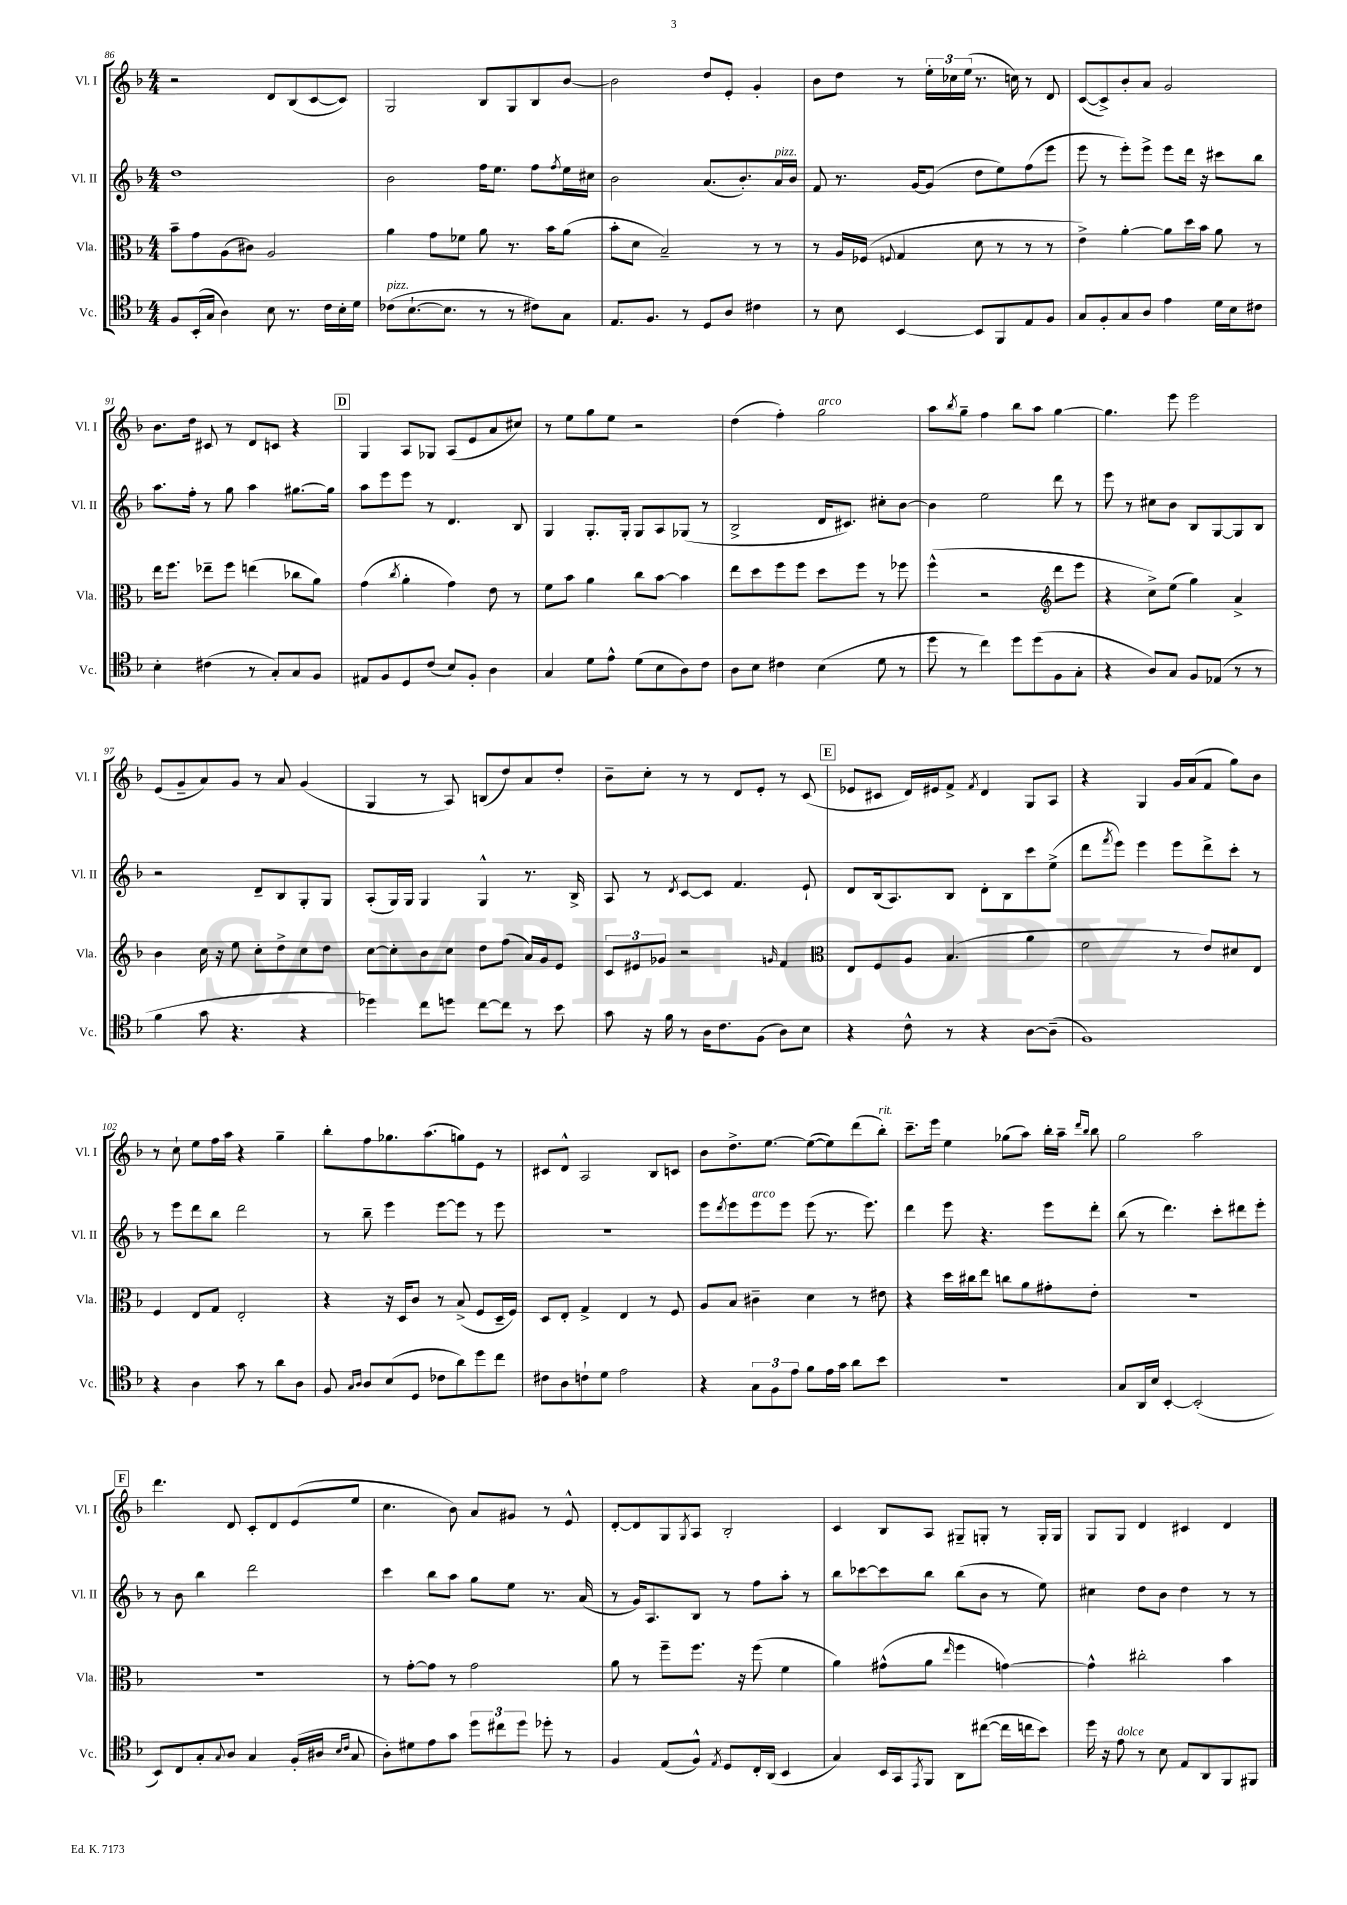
<<
\new StaffGroup <<
\new Staff = "s0" \with { instrumentName = "Vl. I" shortInstrumentName = "Vl. I" } {
    \clef treble \key f \major \numericTimeSignature \time 4/4
    r2 d'8 bes8( c'8~ c'8) |
    g2 bes8 g8 bes8 bes'8~ |
    bes'2 d''8 e'8-. g'4-. |
    bes'8 d''8 r8 \tuplet 3/2 { e''16-. ces''16 e''16( } r8. c''16) r8 d'8 |
    c'8~( c'8->) bes'8-. a'8 g'2 |
    bes'8. d''16 cis'8 r8 d'8 c'8 r4 |
    \mark \markup { \box "D" } g4 a8 ges8 a8( e'8 a'8 cis''8) |
    r8 e''8 g''8 e''8 r2 |
    d''4( f''4-.) g''2^\markup { \italic "arco" } |
    a''8 \acciaccatura { bes''8 } g''8-- f''4 bes''8 a''8 g''4~ |
    g''4. e'''8 e'''2 |
    e'8( g'8-- a'8) g'8 r8 a'8 g'4( |
    g4 r8 a8) b8( d''8) a'8 d''8-. |
    bes'8-- c''8-. r8 r8 d'8 e'8-. r8 c'8( |
    \mark \markup { \box "E" } ees'8 cis'8 d'16) eis'16 f'8-> \acciaccatura { f'8 } d'4 g8 a8 |
    r4 g4 g'16 a'16( f'8 g''8) bes'8 |
    r8 c''8-! e''8 f''16 a''16 r4 g''4-- |
    bes''8-. f''8 ges''8. a''8.( g''8) e'8 r8 |
    cis'8 d'8-^ a2 bes8 c'8 |
    bes'8 d''8.-> e''8.~ e''8~( e''8) d'''8( bes''8-.^\markup { \italic "rit." }) |
    c'''8.-- e'''16 e''4 ges''8( a''8) bes''16-. a''16-- \grace { d'''16 bes''16 } bes''8 |
    g''2 a''2 |
    \mark \markup { \box "F" } d'''4. d'8 c'8-. d'8 e'8( e''8 |
    c''4. bes'8) a'8 gis'8 r8 e'8-^ |
    d'8~-. d'8 g8 \acciaccatura { g8 } a8 bes2-. |
    c'4 bes8 a8 gis8-- g8-. r8 g16-. g16 |
    g8 g8 d'4 cis'4 d'4 \bar "|." |
}
\new Staff = "s1" \with { instrumentName = "Vl. II" shortInstrumentName = "Vl. II" } {
    \clef treble \key f \major \numericTimeSignature \time 4/4
    d''1 |
    bes'2 f''16 e''8. f''8 \acciaccatura { f''8 } e''16 cis''16 |
    bes'2 a'8.( bes'8.-.) a'16^\markup { \italic "pizz." } bes'16 |
    f'8 r8. g'16~ g'8( d''8 e''8) f''8( e'''8 |
    e'''8 r8 e'''8-.) e'''8-> e'''8 d'''16 r16 cis'''8 bes''8 |
    a''8. f''16-. r8 g''8 a''4 gis''8.~ gis''16 |
    \mark \markup { \box "D" } a''8 e'''8 e'''8 r8 d'4. bes8 |
    g4 g8.-. g16-. g8 a8 ges8( r8 |
    bes2-> d'16 cis'8.) cis''8-. bes'8~ |
    bes'4 e''2 d'''8 r8 |
    e'''8 r8 cis''8 bes'8 bes8 g8~ g8 bes8 |
    r2 d'8-- bes8 g8-. g8 |
    a8-.( g16) g16 g4 g4-^ r8. bes16-> |
    a8 r8 \acciaccatura { d'8 } c'8~ c'8 f'4. e'8-! |
    \mark \markup { \box "E" } d'8 bes16( a8.) bes8 d'8-. bes8 c'''8 e''8->( |
    d'''8 \acciaccatura { f'''8 } e'''8) e'''4 e'''8 d'''8-> c'''8-. r8 |
    r8 e'''8 d'''8 bes''8 d'''2 |
    r8 bes''8-- e'''4 e'''8~ e'''8 r8 e'''8 |
    R1 |
    e'''8 \acciaccatura { d'''8 } e'''8 e'''8^\markup { \italic "arco" } e'''8 e'''8( r8. e'''8.) |
    d'''4 e'''8 r4. e'''8 d'''8-. |
    bes''8( r8 d'''4.) c'''8-. dis'''8 e'''8-. |
    \mark \markup { \box "F" } r8 bes'8 bes''4 d'''2 |
    c'''4 bes''8 a''8 g''8 e''8 r8. a'16( |
    r8 g'16) a8. bes8 r8 f''8 a''8-. r8 |
    bes''8 ces'''8~ ces'''8 bes''8 bes''8( bes'8 r8 e''8) |
    cis''4 d''8 bes'8 d''4 r8 r8 \bar "|." |
}
\new Staff = "s2" \with { instrumentName = "Vla." shortInstrumentName = "Vla." } {
    \clef alto \key f \major \numericTimeSignature \time 4/4
    bes'8-- g'8 a8( cis'8) a2 |
    a'4 g'8 fes'8 a'8 r8. bes'16 a'8( |
    bes'8-. d'8 bes2--) r8 r8 |
    r8 a16 fes16( \appoggiatura { f8 } g4 d'8 r8 r8 r8 |
    e'4->) a'4~-. a'8 d''16 bes'16 a'8 r8 |
    e''16 f''8. ees''8-- f''8 e''4( ces''8 a'8) |
    \mark \markup { \box "D" } g'4( \acciaccatura { c''8 } a'4-. g'4) e'8 r8 |
    f'8 bes'8 a'4 c''8 bes'8~ bes'4 |
    e''8 d''8 f''8 f''8 d''8 f''8 r8 fes''8 |
    f''4-^( r2 \clef treble d'''8 e'''8 |
    r4 c''8->) e''8( g''4) a'4-> |
    bes'4 c''16 r16 e''8 c''8-. d''8-> c''8 d''8 |
    c''8~ c''8-. bes'8 c''8 d''8 f''8( a'16) g'16 e'8 |
    \tuplet 3/2 { c'8 eis'8 ges'8 } r2 \grace { g'16 } f'4 |
    \mark \markup { \box "E" } \clef alto e8 f8 a8 bes4.( a'4 |
    f'2 r8 e'8) dis'8 e8 |
    f4 e8 g8 e2-. |
    r4 r16 d16 c'8 r8 bes8->( f8 d16-- f16) |
    d8 e8-. g4-> e4 r8 f8 |
    a8 bes8 cis'4-- d'4 r8 eis'8 |
    r4 d''16 cis''16 e''8 c''8 a'8 gis'8-. e'8-. |
    R1 |
    \mark \markup { \box "F" } R1 |
    r8 g'8~-. g'8 r8 g'2 |
    a'8 r8 f''8-- f''8. r16 f''8( f'4 |
    a'4) gis'8-^( a'8 \grace { e''16 } f''4 g'4~) |
    g'4-^ cis''2-. bes'4 \bar "|." |
}
\new Staff = "s3" \with { instrumentName = "Vc." shortInstrumentName = "Vc." } {
    \clef tenor \key f \major \numericTimeSignature \time 4/4
    f8 bes,16-.( g16 a4) bes8 r8. c'16 bes16-. d'16 |
    ces'8^\markup { \italic "pizz." }( bes8.~-! bes8. r8 r8 cis'8) g8 |
    e8. f8. r8 d8 a8 cis'4 |
    r8 bes8 bes,4~ bes,8 f,8 e8 f8 |
    g8 f8-. g8 a8 e'4 d'16 bes16 cis'8 |
    bes4-. cis'4( r8 g8-.) g8 f8 |
    \mark \markup { \box "D" } eis8 f8 d8 c'8( bes8) f8-. a4 |
    g4 d'8 e'8-^ d'8( bes8 a8) c'8 |
    a8 bes8 cis'4 bes4( d'8 r8 |
    d''8 r8 c''4) d''8 d''8( f8 g8-. |
    r4 a8) g8 f8 ees8( r8 r8 |
    f'4 g'8 r4. r4 |
    des''4) c''8 d''8 c''8~ c''8 r8 bes'8 |
    g'8 r16 f'16 r8 a16 c'8. f8( a8) bes8 |
    \mark \markup { \box "E" } r4 c'8-^ r8 r4 a8~ a8--( |
    f1) |
    r4 a4 g'8 r8 a'8 a8 |
    f8 \grace { g16 a16 } a8 bes8( d8 ces'8 a'8) d''8 c''8 |
    cis'8 a8 c'8-! d'8 e'2 |
    r4 \tuplet 3/2 { g8 f8 e'8 } f'8 e'16 g'16 a'8 bes'8 |
    R1 |
    g8 a,16 bes16 bes,4~-. bes,2-.( |
    \mark \markup { \box "F" } bes,8) c8 g8-. \appoggiatura { g8 } a8 g4 f16-.( ais16 \grace { bes16 c'16 } g8 |
    a8-.) dis'8 e'8 g'8 \tuplet 3/2 { d''8 cis''8 d''8 } des''8-. r8 |
    f4 e8( f8-^) \acciaccatura { e8 } d8 c16-. a,16( bes,4 |
    g4) bes,16 g,16 \acciaccatura { e,8 } f,8 a,8 cis''8~( cis''16 c''16 bes'8) |
    d''16 r16 e'8^\markup { \italic "dolce" } r8 bes8 e8 a,8 f,8 fis,8 \bar "|." |
}
>>
>>
\layout { \context { \Score currentBarNumber = #86 } }
